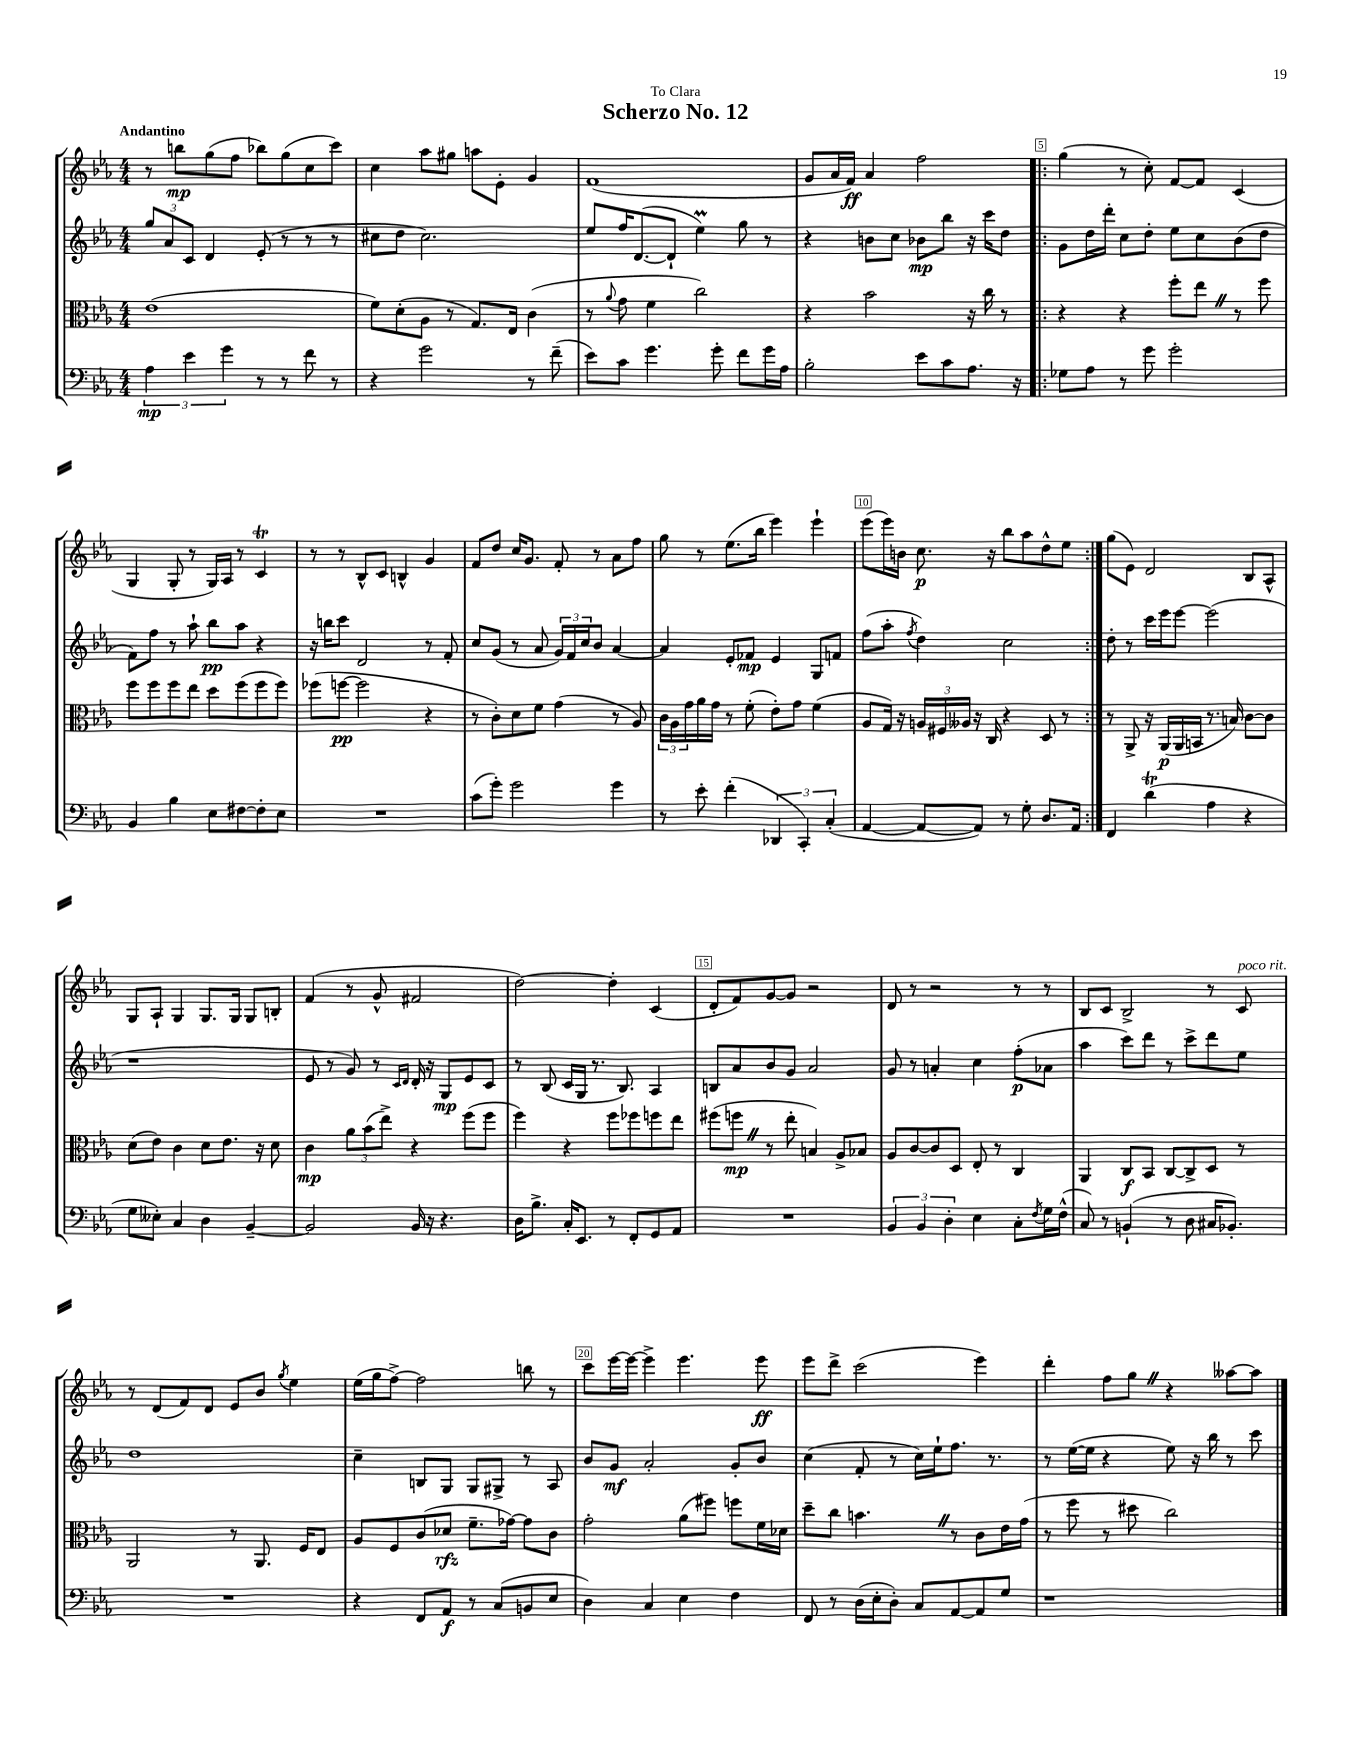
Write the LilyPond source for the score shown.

\header { title = "Scherzo No. 12" dedication = "To Clara" }
<<
\new StaffGroup <<
\new Staff = "s0" {
    \clef treble \key ees \major \numericTimeSignature \time 4/4 \tempo "Andantino"
    r8 b''8\mp g''8( f''8 bes''8) g''8( c''8 c'''8) |
    c''4 aes''8 gis''8 a''8 ees'8-. g'4 |
    f'1( |
    g'8 aes'16 f'16\ff) aes'4 f''2 |
    \repeat volta 2 { g''4( r8 c''8-.) f'8~ f'8 c'4( |
    g4 g8-. r8 g16) aes16 r8 c'4\trill |
    r8 r8 bes8-^ c'8 b4-^ g'4 |
    f'8 d''8 c''16 g'8. f'8-. r8 aes'8 f''8 |
    g''8 r8 ees''8.( bes''16 ees'''4) ees'''4-! |
    ees'''8( ees'''16) b'16 c''8.\p r16 bes''8 aes''8 d''8-^ ees''8 | }
    g''8( ees'8) d'2 bes8 aes8-^ |
    g8 aes8-! g4 g8. g16 g8 b8-. |
    f'4( r8 g'8-^ fis'2 |
    d''2~) d''4-. c'4( |
    d'8-. f'8) g'8~ g'8 r2 |
    d'8 r8 r2 r8 r8 |
    bes8 c'8 bes2-> r8 c'8^\markup { \italic "poco rit." } |
    r8 d'8( f'8) d'8 ees'8 bes'8 \acciaccatura { g''8 } ees''4 |
    ees''16( g''16 f''8~->) f''2 b''8 r8 |
    c'''8 ees'''16~ ees'''16~ ees'''4-> ees'''4. ees'''8\ff |
    ees'''8 d'''8-> c'''2( ees'''4) |
    d'''4-. f''8 g''8 \once \override BreathingSign.text = \markup { \musicglyph "scripts.caesura.straight" } \breathe r4 aeses''8~ aeses''8 \bar "|." |
}
\new Staff = "s1" {
    \clef treble \key ees \major \numericTimeSignature \time 4/4
    \tuplet 3/2 { g''8 aes'8 c'8 } d'4 ees'8-.( r8 r8 r8 |
    cis''8 d''8 cis''2.) |
    ees''8 f''16 d'8.~( d'8-! ees''4\prall) g''8 r8 |
    r4 b'8 c''8 bes'8\mp bes''8 r16 c'''16 d''8 |
    \repeat volta 2 { g'8 d''16 d'''16-. c''8 d''8-. ees''8 c''8 bes'8( d''8 |
    f'8) f''8 r8 aes''8-! bes''8\pp aes''8 r4 |
    r16 b''16 c'''8 d'2 r8 f'8-. |
    c''8 g'8( r8 aes'8 \tuplet 3/2 { g'16) f'16 c''16 } bes'8 aes'4~ |
    aes'4 ees'8-. fes'8\mp ees'4 g8 f'8 |
    f''8( aes''8-. \acciaccatura { f''8 } d''4) c''2 | }
    d''8-. r8 c'''16 ees'''16 ees'''8~ ees'''2( |
    r1 |
    ees'8 r8 g'8) r8 \grace { c'16 d'16 } d'16-. r16 g8\mp ees'8 c'8 |
    r8 bes8( c'16 g16 r8. bes8.) aes4 |
    b8 aes'8 bes'8 g'8 aes'2 |
    g'8 r8 a'4-. c''4 f''8-.\p( aes'8 |
    aes''4 c'''8) d'''8 r8 c'''8-> d'''8 ees''8 |
    d''1 |
    c''4-- b8 g8 g8 gis8-> r8 aes8 |
    bes'8 g'8\mf aes'2-. g'8-. bes'8 |
    c''4( f'8-. r8 c''16) ees''16-! f''8. r8. |
    r8 ees''16~( ees''16 r4 ees''8) r16 bes''16 r8 c'''8 \bar "|." |
}
\new Staff = "s2" {
    \clef alto \key ees \major \numericTimeSignature \time 4/4
    ees'1( |
    f'8) d'8-.( aes8 r8 g8.) ees16 c'4( |
    r8 \appoggiatura { aes'8 } g'8 f'4 c''2) |
    r4 bes'2 r16 c''16 r8 |
    \repeat volta 2 { r4 r4 f''8-. ees''8 \once \override BreathingSign.text = \markup { \musicglyph "scripts.caesura.straight" } \breathe r8 f''8 |
    f''8 f''8 f''8 ees''8 d''8 f''8( f''8 f''8) |
    fes''8( f''8~\pp f''2 r4 |
    r8 c'8-.) d'8 f'8 g'4( r8 aes8) |
    \tuplet 3/2 { c'16 aes16 g'16 } aes'16 g'16 r8 f'8-.( ees'8-.) g'8 f'4( |
    aes8 g16) r16 \tuplet 3/2 { a16 fis16 aeses16 } r16 c16 r4 d8 r8 | }
    r8 aes,8-> r16 aes,16\p( aes,16 b,16 r8. b16) c'8~ c'8 |
    d'8( ees'8) c'4 d'8 ees'8. r16 d'8 |
    c'4\mp \tuplet 3/2 { aes'8 bes'8( ees''8->) } r4 f''8( f''8 |
    f''4) r4 f''8 fes''8 f''8 ees''8 |
    fis''8( f''8\mp \once \override BreathingSign.text = \markup { \musicglyph "scripts.caesura.straight" } \breathe r8 ees''8-. b4) aes8-> bes8 |
    aes8 c'8~ c'8 d8 ees8-. r8 c4 |
    aes,4 c8\f bes,8 c8~ c8-> d8 r8 |
    aes,2 r8 aes,8. f16 ees8 |
    aes8 f8 c'8( des'8\rfz f'8.-- ges'16~) ges'8 c'8 |
    g'2-. aes'8( fis''8) f''8 f'16 des'16 |
    d''8-- c''8 b'4. \once \override BreathingSign.text = \markup { \musicglyph "scripts.caesura.straight" } \breathe r8 c'8 ees'16 g'16( |
    r8 f''8 r8 dis''8 c''2) \bar "|." |
}
\new Staff = "s3" {
    \clef bass \key ees \major \numericTimeSignature \time 4/4
    \tuplet 3/2 { aes4\mp ees'4 g'4 } r8 r8 f'8 r8 |
    r4 g'2 r8 f'8--( |
    ees'8) c'8 g'4. g'8-. f'8 g'16 aes16 |
    bes2-. ees'8 c'8 aes8. r16 |
    \repeat volta 2 { ges8 aes8 r8 g'8 g'2-. |
    bes,4 bes4 ees8 fis8~ fis8-. ees8 |
    R1 |
    c'8( g'8-.) g'2 g'4 |
    r8 ees'8-. f'4-.( \tuplet 3/2 { des,4 c,4-.) c4-.( } |
    aes,4~ aes,8~ aes,8) r8 g8-. d8. aes,16 | }
    f,4 d'4\trill( aes4 r4 |
    g8 eeses8-.) c4 d4 bes,4~-- |
    bes,2 bes,16 r16 r4. |
    d16 bes8.-> c16-. ees,8. r8 f,8-. g,8 aes,8 |
    R1 |
    \tuplet 3/2 { bes,4 bes,4 d4-. } ees4 c8-. \acciaccatura { f8 } g16 f16-^( |
    c8) r8 b,4-!( r8 d8 cis16 bes,8.-.) |
    R1 |
    r4 f,8 aes,8\f r8 c8( b,8 ees8 |
    d4) c4 ees4 f4 |
    f,8 r8 d16( ees16-. d8-.) c8 aes,8~ aes,8 g8 |
    r1 \bar "|." |
}
>>
>>
\layout { \context { \Score \override BarNumber.break-visibility = ##(#f #t #t) barNumberVisibility = #(every-nth-bar-number-visible 5) \override BarNumber.stencil = #(make-stencil-boxer 0.1 0.3 ly:text-interface::print) } }
